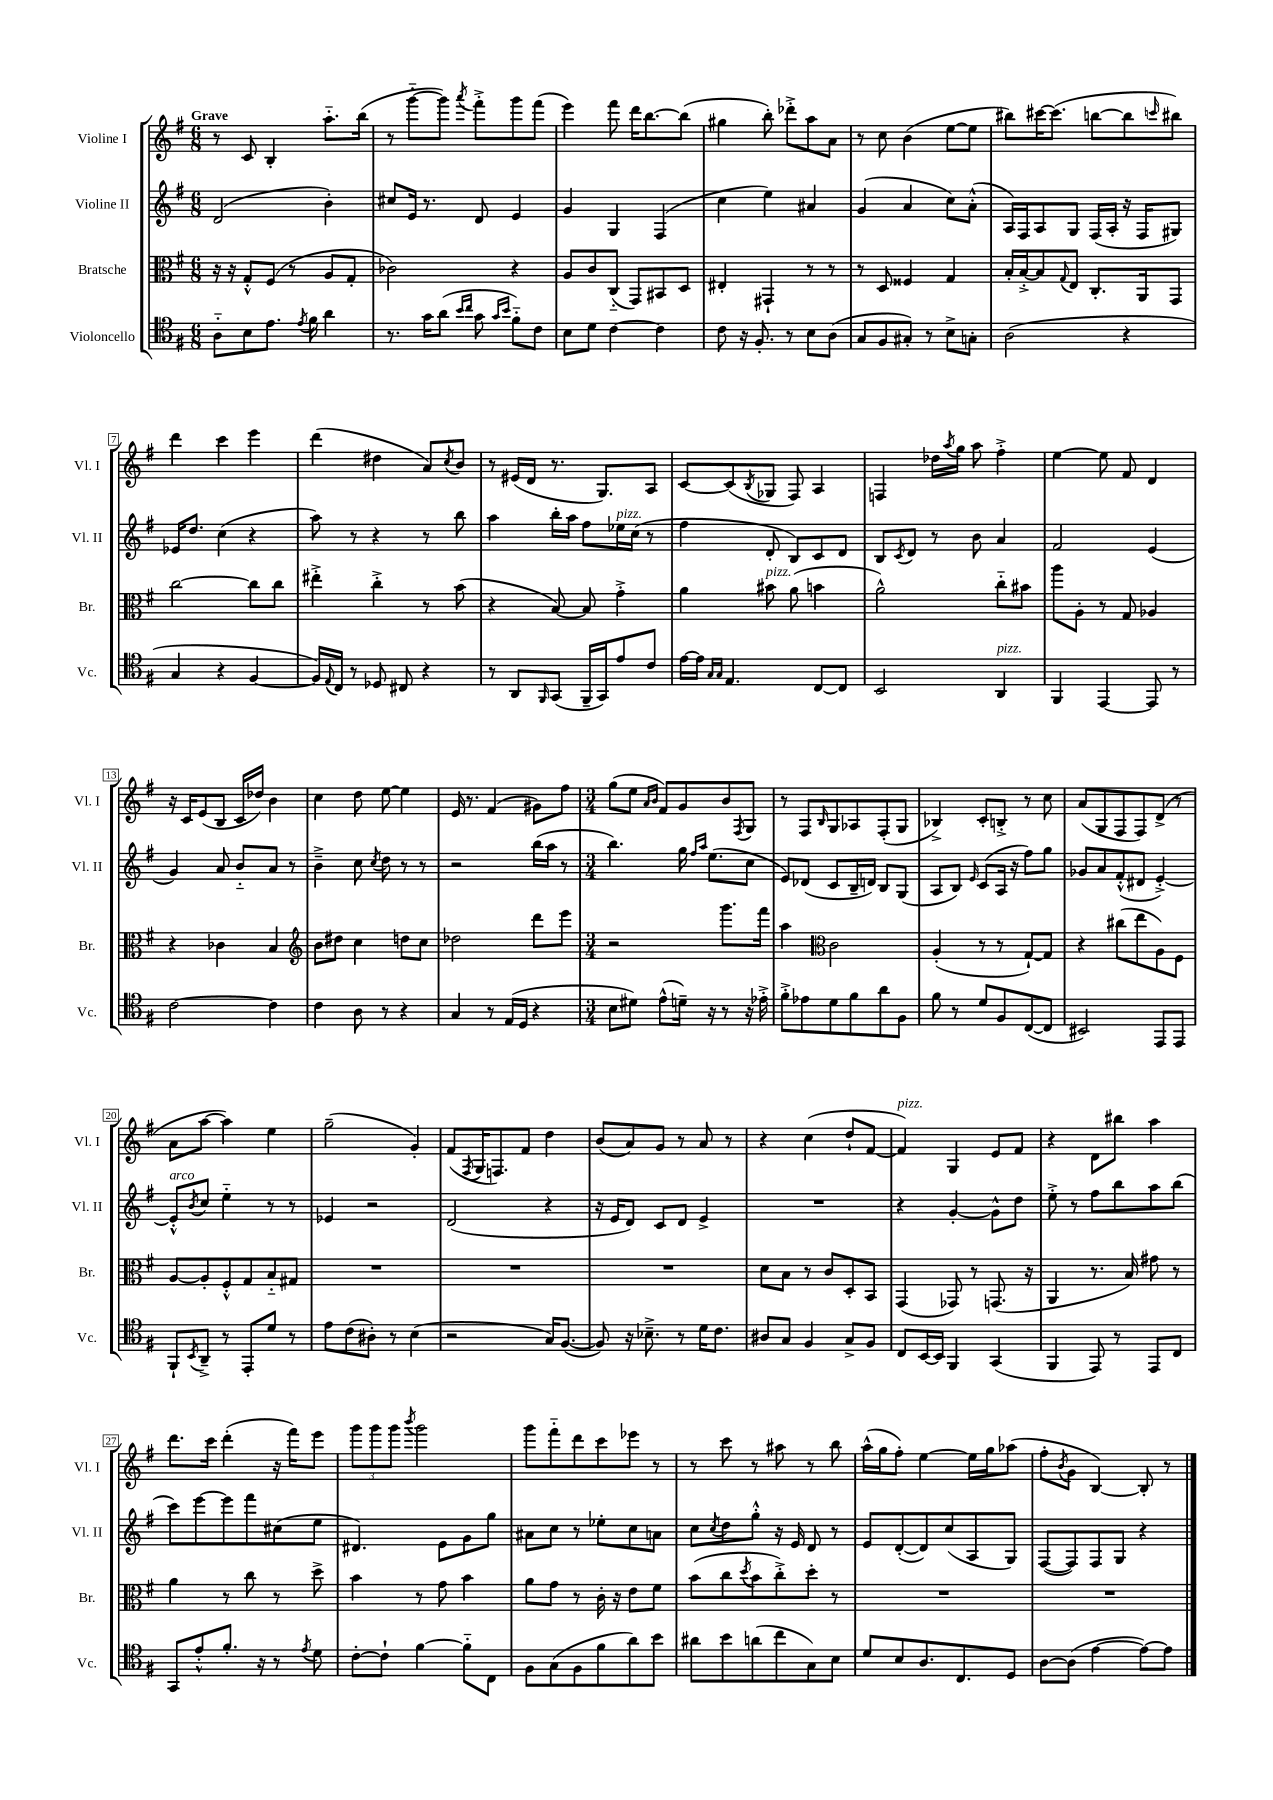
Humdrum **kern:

**kern	**kern	**kern	**kern
*part4	*part3	*part2	*part1
*staff4	*staff3	*staff2	*staff1
*I"Violoncello	*I"Bratsche	*I"Violine II	*I"Violine I
*I'Vc.	*I'Br.	*I'Vl. II	*I'Vl. I
*clefC4	*clefC3	*clefG2	*clefG2
*k[f#]	*k[f#]	*k[f#]	*k[f#]
*M6/8	*M6/8	*M6/8	*M6/8
=1	=1	=1	=1
!	!	!	!LO:TX:a:B:t=Grave
8A\L	16r	(2d/	8r
.	16r	.	.
8B\	8G'^^/L	.	8c/
8.e\J	(8F#/J	.	4B'/
.	8r	.	.
8qe/	.	.	.
16f#\	.	.	.
4a\	8A/L	4b'\)	8.aa\L
.	8G'/J	.	.
.	.	.	(16bb\Jk
=2	=2	=2	=2
8.r	2c-X\)	8cc#X/L	8r
.	.	16e/Jk	[8ggg\L
16g\KL	.	8.r	.
(8a\J	.	.	8ggg\J])
16qqb/LL	.	.	.
16qqcc/JJ	.	.	8qaaa/
8g\	.	8d/	8fff#'^\L
16qqg/LL	.	.	.
16qqb/JJ	.	.	.
8f#\L)	4r	4e/	8ggg\
8c\J	.	.	(8fff#\J
=3	=3	=3	=3
8B\L	8A/L	4g/	4eee\)
8d\J	8c/	.	.
[4c\	(8C/J	4G/	8fff#\
.	8GG/L)	.	16ddd\KL
.	.	.	[8.bb\
4c\]	8BB#X/	(4F#/	.
.	8D/J	.	(8bb\J]
=4	=4	=4	=4
8c\	4E#X'/	4cc\	4gg#X\
16r	.	.	.
8.F#'/	.	.	.
.	4GG#X`/	4ee\)	8bb'\)
8r	.	.	8ddd-X'^\L
8B\L	8r	4a#X/	8aa\
(8A\J	8r	.	8a\J
=5	=5	=5	=5
8G/L	8r	(4g/	8r
8F#/	8D/	.	8cc\
8G#X'/J)	4F##X/	4a/	(4b\
8r	.	.	.
8B^\L	4G/	8cc\L)	[8ee\L
8Gn'\J	.	(8a'^^\J	8ee\J]
=6	=6	=6	=6
(2A\	16B'/LL	16A/LL)	8bb#X\L)
.	[16B'^/J	16F#/J	.
.	8B/]	8A/	[16ccc#X\K
.	.	.	(8.ccc#\J]
.	8qqG/	.	.
.	8E/J	8G/J	.
.	8.C'/L	(16F#/LL	[8bbn\L
.	.	16A'/JJ	.
4r	.	16r	8bb\]
.	16AA/k	16F#/KL	.
.	.	.	16qqcccn/
.	8GG/J	8G#X/J)	8bb#X\J)
!!LO:LB:g=z
=7	=7	=7	=7
4G/	[2cc\	16e-X/KL	4ddd\
.	.	8.dd/J	.
4r	.	(4cc\	4ccc\
[4F#/	8cc\L]	4r	4eee\
.	8cc\J	.	.
=8	=8	=8	=8
16F#/LL])	4ee#X'^\	8aa\)	(4ddd\
8qqE/	.	.	.
16C/JJ	.	.	.
8r	.	8r	.
8D-X/	4cc'^\	4r	4dd#X\
8C#X/	.	.	.
4r	8r	8r	8a/L)
.	.	.	8qcc/
.	(8b\	8bb\	8b/J
=9	=9	=9	=9
8r	4r	4aa\	8r
8AA/L	.	.	(16e#X/LL
.	.	.	16d/JJ
16qqFF#/	.	.	.
(8GG/J	[8B/)	16bb'\LL	8.r
.	.	16aa\JJ	.
16FF#~/LL	8B/]	8ff#\L	.
16GG/J)	.	.	8.G/L)
!	!	!LO:TX:a:i:t=pizz.	!
8e/	4g'^\	16ee-X\L	.
.	.	(16cc\JJ	.
8c/J	.	8r	8A/J
=10	=10	=10	=10
[16e\LL	4a\	4ff#\	[8c/L
16e\JJ]	.	.	.
16qqG/LL	.	.	.
16qqG/JJ	.	.	.
4.E/	.	.	(8c/]
.	.	.	8qB/
!	!LO:TX:a:i:t=pizz.	!	!
.	8b#X\	8d'/	8G-X/J
.	(8a\	8B/L)	8F#/)
[8C/L	4bn\	8c/	4A/
8C/J]	.	8d/J	.
=11	=11	=11	=11
2BB/	2a^^\)	8B/L	4Fn/
.	.	8qc/	.
.	.	8d/J	.
.	.	8r	16dd-X\LL
.	.	.	8qaa/
.	.	.	16gg\JJ
.	.	8b\	8aa\
!LO:TX:a:i:t=pizz.	!	!	!
4AA/	8cc\L	4a/	4ff#'^\
.	8b#X\J	.	.
=12	=12	=12	=12
4FF#/	8aa\L	2f#/	[4ee\
.	8A'\J	.	.
[4EE/	8r	.	8ee\]
.	8G/	.	8f#/
8EE/]	4A-X/	(4e/	4d/
8r	.	.	.
!!LO:LB:g=z
=13	=13	=13	=13
[2c\	4r	4g/)	16r
.	.	.	16c/KL
.	.	.	(8e/
.	4c-X\	8a/	8B/J
.	.	8b/L	16c/LL
.	.	.	16dd-X/JJ)
4c\]	4B/	8a/J	4b\
.	.	8r	.
=14	=14	=14	=14
*	*clefG2	*	*
4c\	8b\L	4b~^\	4cc\
.	8dd#X\J	.	.
8A\	4cc\	8cc\	8dd\
.	.	8qcc/	.
8r	.	8dd\	[8ee\
4r	8ddn\L	8r	4ee\]
.	8cc\J	8r	.
=15	=15	=15	=15
4G/	2dd-X\	2r	16e/
.	.	.	8.r
8r	.	.	(4f#/
(16E/LL	.	.	.
16D/JJ	.	.	.
4r	8ddd\L	(16bb\LL	8g#X\L)
.	.	16aa\JJ	.
.	8eee\J	8r	8ff#\J
=16	=16	=16	=16
*M3/4	*M3/4	*M3/4	*M3/4
8B\L	2r	4.bb\)	(8gg\L
8d#X\J)	.	.	8ee\J
.	.	.	16qqa/LL
.	.	.	16qqb/JJ
(8e^^\L	.	.	8f#/L)
16dn~\Jk)	.	16gg\	8g/
.	.	16qqff#/LL	.
.	.	16qqaa/JJ	.
16r	.	(8.ee\L	.
8r	8.ggg\L	.	8b/
.	.	.	8qF#/
16r	.	8cc\J	8G/J
16e-X'^\	16fff#\Jk	.	.
=17	=17	=17	=17
8f#'^\L	4aa\	8e/L)	8r
8e-X\	.	(8d-X/J	8F#/L
*	*clefC3	*	*
.	.	.	16qqB/
8d\	2c\	8c/L	8G/
8f#\	.	16B~/L	8A-X/
.	.	16dn/JJ)	.
8a\	.	8B/L	(8F#'/
8F#\J	.	(8G/J	8G/J
=18	=18	=18	=18
8f#\	(4A'/	8A/L	4B-X^/)
8r	.	8B/J)	.
.	.	16qqe/	.
8d/L	8r	(8c/L	8c'/L
8F#/	8r	16A/Jk	8Bn'^/J
.	.	16r	.
([8C/	[8G`/L)	8ff#\L)	8r
8C/J]	8G/J]	8gg\J	8cc\
=19	=19	=19	=19
2BB#X/)	4r	8g-X/L	(8a/L
.	.	8a/	8G/
.	(8cc#X\L	(8f#'^^/	8F#/
.	8ee\	8d#X/J	8F#/)
8EE/L	8A\)	[4e'^/)	(8d^/J
8EE/J	8F#\J	.	8r
!!LO:LB:g=z
=20	=20	=20	=20
!	!	!LO:TX:a:i:t=arco	!
8FF#`/L	[8A/L	8e'^^/L]	8a\L
8qBB/	.	8qb/	.
8AA~^/J	8A'/]	8cc/J	[8aa\J
8r	8F#'^^/	4ee\	4aa\])
8EE'/L	8G/	.	.
8d/J	8B/	8r	4ee\
8r	8G#X/J	8r	.
=21	=21	=21	=21
8e\L	2.r	4e-X/	(2gg~\
(8c\	.	.	.
8A#X'\J)	.	2r	.
8r	.	.	.
(4B\	.	.	4g'/)
=22	=22	=22	=22
2r	2.r	(2d/	(8f#/L
.	.	.	8qF#/
.	.	.	16G/K
.	.	.	8.Fn/)
.	.	.	8f#/J
16G/KL)	.	4r	4dd\
([8.F#/J	.	.	.
=23	=23	=23	=23
8F#/])	2.r	16r	(8b/L
.	.	16e/KL	.
16r	.	8d/J)	8a/)
8.B-X~^\	.	.	.
.	.	8c/L	8g/J
8r	.	8d/J	8r
16d\KL	.	4e^/	8a/
8.c\J	.	.	.
.	.	.	8r
=24	=24	=24	=24
8A#X/L	8d\L	2.r	4r
8G/J	8B\J	.	.
4F#/	8r	.	(4cc\
.	8c/L	.	.
8G^/L	8D'/	.	8dd`/L
8F#/J	8BB/J	.	[8f#/J
=25	=25	=25	=25
!	!	!	!LO:TX:a:i:t=pizz.
8C/L	(4GG/	4r	4f#/])
[16BB/L	.	.	.
16BB/JJ]	.	.	.
4FF#/	8GG-X/)	[4g'/	4G/
.	8r	.	.
(4GG/	(8.GGn/	8g^^\L]	8e/L
.	.	8dd\J	8f#/J
.	16r	.	.
=26	=26	=26	=26
4FF#/	4AA/	8ee'^\	4r
.	.	8r	.
8EE/)	8.r	8ff#\L	8d\L
8r	.	8bb\	8bb#X\J
.	16B/)	.	.
8EE/L	8g#X\	8aa\	4aa\
8C/J	8r	(8bb\J	.
!!LO:LB:g=z
=27	=27	=27	=27
8GG/L	4a\	8ccc\L)	8.ddd\L
8e'^^/	.	[8eee\	.
.	.	.	16ccc\Jk
8.f#'/J	8r	8eee\]	(4ddd'\
.	8cc\	8fff#\	.
16r	.	.	.
8r	8r	(8cc#X\	16r
.	.	.	16fff#\KL)
8qe/	.	.	.
8d\	8dd^\	8ee\J	8eee\J
=28	=28	=28	=28
[8c'\L	4b\	4.d#X/)	12ggg\L
.	.	.	12ggg\
8c`\J]	.	.	.
.	.	.	12ggg\J
.	.	.	8qbbb/
[4f#\	8r	.	2ggg\
.	8g\	8e\L	.
8f#\L]	4b\	8g\	.
8C\J	.	8gg\J	.
=29	=29	=29	=29
8F#\L	8a\L	8a#X\L	8ggg\L
(8G\	8g\J	8cc\J	8fff#\
8F#\	8r	8r	8ddd\
8f#\	16c'\	8ee-X'\L	8ccc\
.	16r	.	.
8a\)	8e\L	8cc\	8eee-X\J
8b\J	8f#\J	8an\J	8r
=30	=30	=30	=30
8a#X\L	(8b\L	8cc\L	8r
.	.	8qcc/	.
8b\	8cc\	8dd\	8ccc\
.	8qdd/	.	.
(8an\	8b\	8gg'^^\J	8r
8cc\	8cc'^\)	16r	8aa#X\
.	.	16e/	.
8G\)	8dd'\J	8d/	8r
8B\J	8r	8r	8bb\
=31	=31	=31	=31
8d/L	2.r	8e/L	(16aa^^\LL
.	.	.	16gg\J
8B/	.	([8d'/	8ff#'\J)
8.A/	.	8d/])	[4ee\
.	.	(8cc/	.
8.C/	.	.	.
.	.	8A/	16ee\LL]
.	.	.	16gg\J
8D/J	.	8G/J)	(8aa-X\J
=32	=32	=32	=32
[8A\L	2.r	([8F#/L	8ff#'\L
.	.	.	8qb/
(8A\J]	.	8F#/])	8g\J
[4e\	.	8F#/	[4B/)
.	.	8G/J	.
8e\L_)	.	4r	8B'/]
8e\J]	.	.	8r
==	==	==	==
*-	*-	*-	*-
